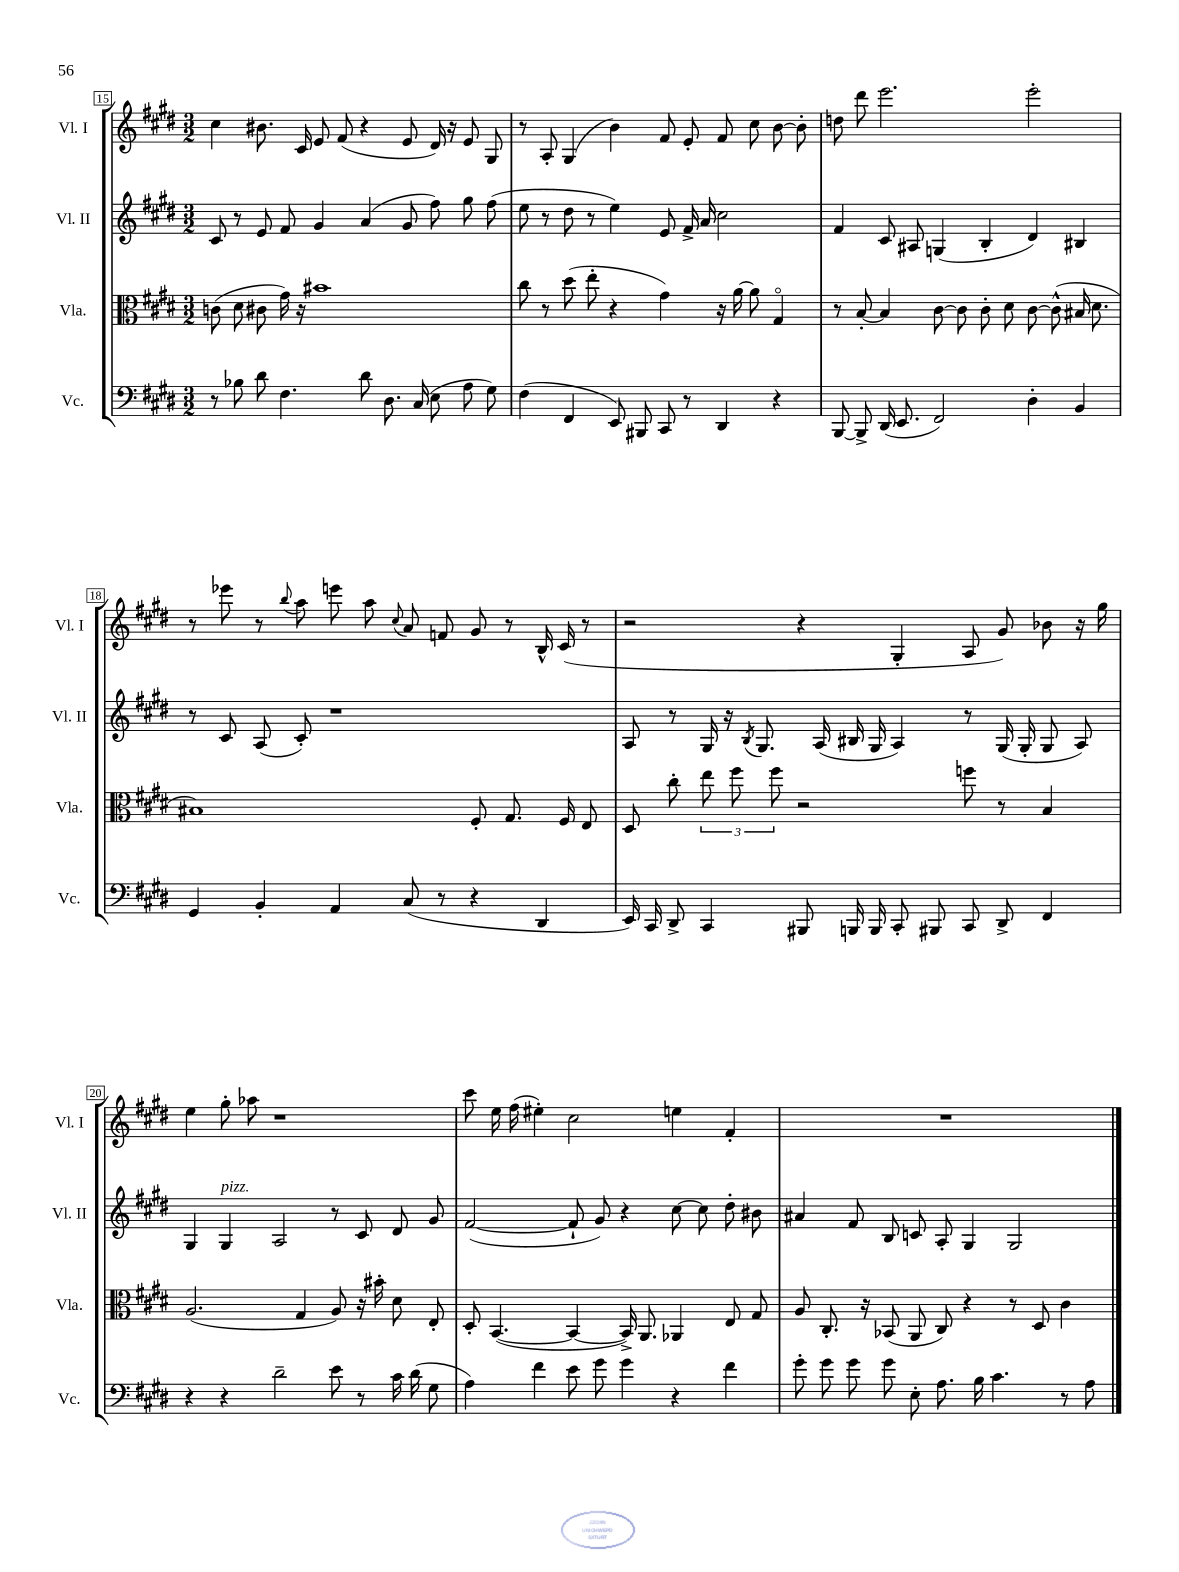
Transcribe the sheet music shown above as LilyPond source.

<<
\new StaffGroup <<
\new Staff = "s0" \with { instrumentName = "Vl. I" shortInstrumentName = "Vl. I" } {
    \clef treble \key e \major \numericTimeSignature \time 3/2
    \autoBeamOff cis''4 bis'8. cis'16 e'8 fis'8( r4 e'8 dis'16) r16 e'8 gis8 |
    r8 a8-. gis4( b'4) fis'8 e'8-. fis'8 cis''8 b'8~ b'8-. |
    d''8 dis'''8 e'''2. e'''2-. |
    r8 ees'''8 r8 \appoggiatura { b''8 } a''8 e'''8 a''8 \appoggiatura { cis''8 } a'8 f'8 gis'8 r8 b16-^ cis'16( r8 |
    r2 r4 gis4-. a8 gis'8) bes'8 r16 gis''16 |
    e''4 gis''8-. aes''8 r1 |
    cis'''8 e''16 fis''16( eis''4-.) cis''2 e''4 fis'4-. |
    R1. \bar "|." |
}
\new Staff = "s1" \with { instrumentName = "Vl. II" shortInstrumentName = "Vl. II" } {
    \clef treble \key e \major \numericTimeSignature \time 3/2
    \autoBeamOff cis'8 r8 e'8 fis'8 gis'4 a'4( gis'8 fis''8) gis''8 fis''8( |
    e''8 r8 dis''8 r8 e''4) e'8 fis'16-> a'16 cis''2 |
    fis'4 cis'8 ais8 g4( b4-. dis'4) bis4 |
    r8 cis'8 a8( cis'8-.) r1 |
    a8 r8 gis16 r16 \acciaccatura { b8 } gis8. a16( bis16 gis16 a4) r8 gis16( gis16-. gis8 a8) |
    gis4 gis4^\markup { \italic "pizz." } a2 r8 cis'8 dis'8 gis'8 |
    fis'2~( fis'8-! gis'8) r4 cis''8~ cis''8 dis''8-. bis'8 |
    ais'4 fis'8 b8 c'8 a8-. gis4 gis2 \bar "|." |
}
\new Staff = "s2" \with { instrumentName = "Vla." shortInstrumentName = "Vla." } {
    \clef alto \key e \major \numericTimeSignature \time 3/2
    \autoBeamOff c'8( dis'8 cis'8 gis'16) r16 bis'1 |
    cis''8 r8 dis''8( e''8-. r4 gis'4) r16 a'16~ a'8 gis4\flageolet |
    r8 b8~-. b4 cis'8~ cis'8 cis'8-. dis'8 cis'8~ cis'8-^( bis16 dis'8. |
    bis1) fis8-. gis8. fis16 e8 |
    dis8 cis''8-. \tuplet 3/2 { e''8 fis''8 fis''8 } r2 f''8 r8 b4 |
    a2.( gis4 a8) r16 bis'16-. dis'8 e8-. |
    dis8-. b,4.~( b,4~ b,16->) a,8. aes,4 e8 gis8 |
    a8 cis8.-. r16 bes,8( a,8 cis8) r4 r8 dis8 cis'4 \bar "|." |
}
\new Staff = "s3" \with { instrumentName = "Vc." shortInstrumentName = "Vc." } {
    \clef bass \key e \major \numericTimeSignature \time 3/2
    \autoBeamOff r8 bes8 dis'8 fis4. dis'8 dis8. cis16( e8 a8 gis8) |
    fis4( fis,4 e,8) bis,,8 cis,8 r8 dis,4 r4 |
    b,,8~ b,,8-> dis,16( e,8. fis,2) dis4-. b,4 |
    gis,4 b,4-. a,4 cis8( r8 r4 dis,4 |
    e,16) cis,16 dis,8-> cis,4 bis,,8 b,,16 b,,16 cis,8-. bis,,8 cis,8 dis,8-> fis,4 |
    r4 r4 dis'2-- e'8 r8 cis'16 dis'16( gis8 |
    a4) fis'4 e'8 gis'8 gis'4 r4 fis'4 |
    gis'8-. gis'8 gis'8 gis'8 e8-. a8. b16 cis'4. r8 a8 \bar "|." |
}
>>
>>
\layout { \context { \Score currentBarNumber = #15 \override BarNumber.stencil = #(make-stencil-boxer 0.1 0.3 ly:text-interface::print) } }
